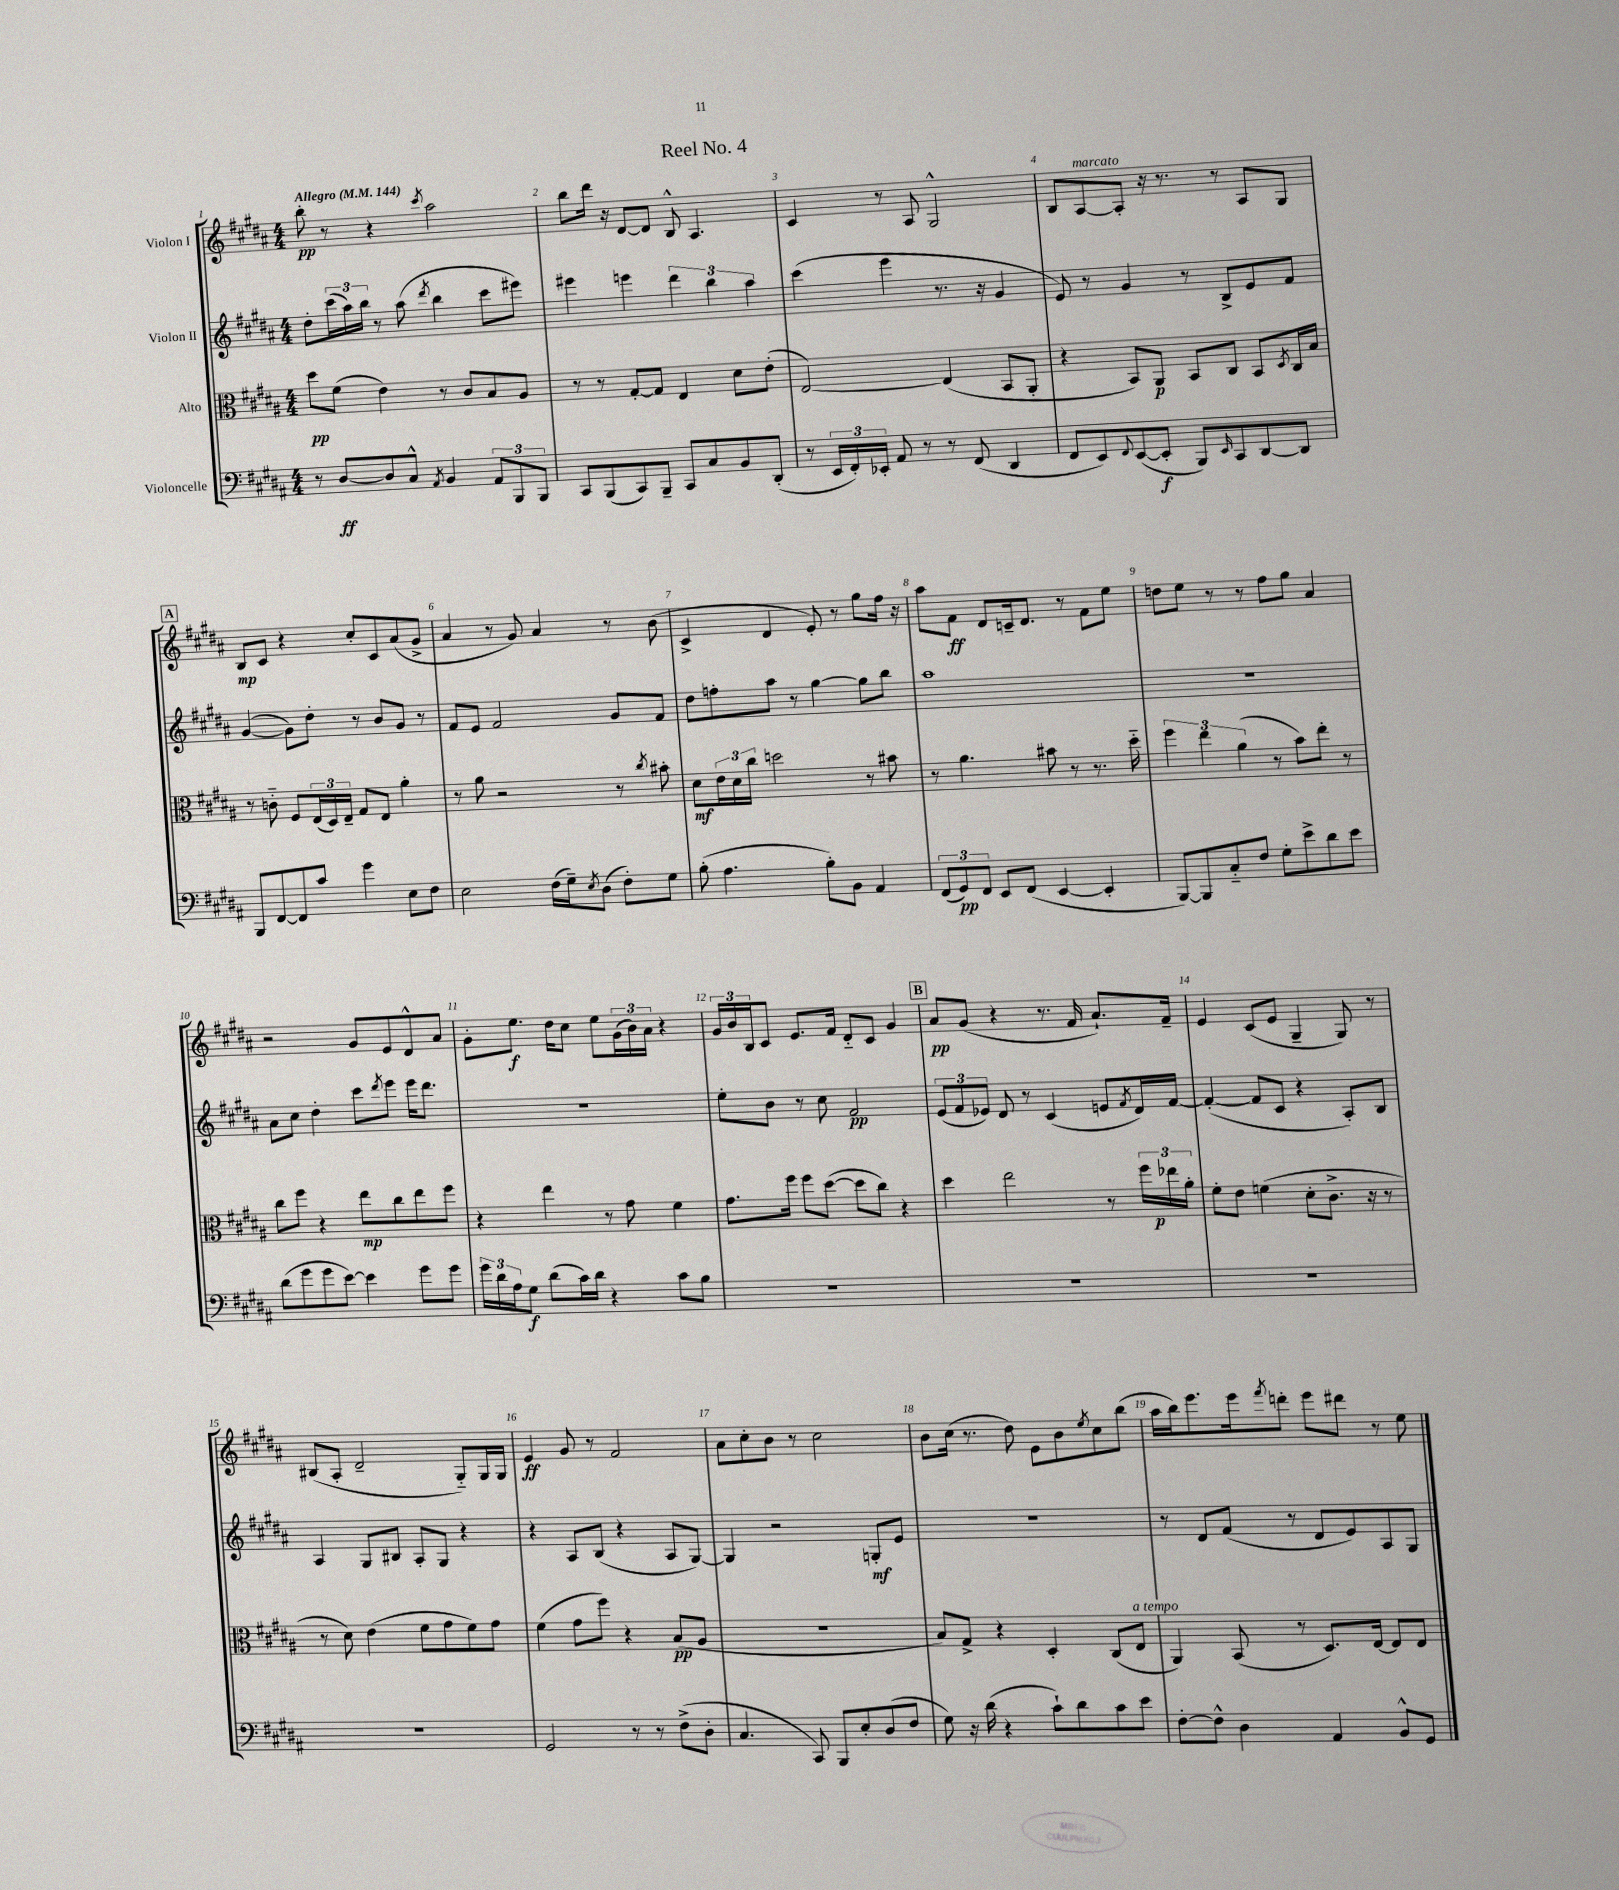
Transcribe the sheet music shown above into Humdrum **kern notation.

**kern	**kern	**kern	**kern
*staff4	*staff3	*staff2	*staff1
*clefF4	*clefC3	*clefG2	*clefG2
*k[f#c#g#d#a#]	*k[f#c#g#d#a#]	*k[f#c#g#d#a#]	*k[f#c#g#d#a#]
*M4/4	*M4/4	*M4/4	*M4/4
*MM144	*MM144	*MM144	*MM144
8r	8dd#	8dd#'	8bb'
[8D#	(8f#	(24ccc#	8r
.	.	24aa#)	.
.	.	24bb	.
8D#]	4e)	8r	4r
8C#^^	.	(8aa#	.
8qAA#	.	8qddd#	8qccc#
4BB	8r	4bb	2aa#
.	8c#	.	.
12AA#	8B	8ccc#	.
12BBB	.	.	.
.	8A#	8eee#)	.
12BBB	.	.	.
=	=	=	=
8CC#	8r	4eee#	8bb
(8BBB	8r	.	16ddd#
.	.	.	16r
8CC#)	[8G#'	4eee	[8d#
8BBB~	8G#]	.	8d#]
8CC#	4E	6ddd#	8B^^
8C#	.	.	4.A#
.	.	6bb	.
8BB	8d#	.	.
.	.	6aa#	.
(8DD#'	(8e'	.	.
=	=	=	=
8r	[2E)	(4ccc#	4c#
24EE	.	.	.
24FF#')	.	.	.
24EE-'	.	.	.
8AA#	.	4eee	8r
8r	.	.	8A#
8r	(4E]	8.r	2G#^^
(8FF#	.	.	.
.	.	16r	.
4DD#	8BB	4g#	.
.	8AA#'	.	.
=	=	=	=
8FF#	4r	8e)	8B
8EE)	.	8r	[8A#
8qqFF#	.	.	.
([8EE	8BB)	4g#	8A#']
8EE']	8AA#	.	16r
.	.	.	8.r
8BBB)	8BB	8r	.
16qqEE	.	.	.
8CC#	8C#	8B^	8r
[8DD#	8BB	8e	8A#
.	8qD#	.	.
8DD#]	16C#	8f#	8G#
.	16B	.	.
=	=	=	=
8BBB	8r	([4g#	8B
[8FF#	8c'~	.	8c#
8FF#]	8F#	8g#])	4r
8c#	(24E	8dd#'	.
.	24D#)	.	.
.	24E~	.	.
4g#	8G#	8r	8cc#'
.	8E	8b	8c#
8E	4a#'	8g#	(8a#
8F#	.	8r	8g#^
=	=	=	=
2E	8r	8f#	4a#
.	8a#	8e	.
.	2r	2f#	8r
.	.	.	8g#)
(16F#	.	.	4a#
16G#~)	.	.	.
8qE	.	.	.
(8D#	.	.	.
8F#')	8r	8g#	8r
.	8qcc#	.	.
8G#	8b#'	8f#	(8b
=	=	=	=
(8B'	8d#	8dd#	4c#^
4.A#	24e	8ff'	.
.	24d#	.	.
.	24cc#	.	.
.	2dd	8aa#	4d#
.	.	8r	.
8B')	.	[4gg#	8e')
8BB	.	.	8r
4AA#	8r	8gg#]	8gg#
.	8b#	8bb	16ff#
.	.	.	16r
=	=	=	=
(12FF#	8r	1aa#	8aa#
12GG#)	.	.	.
.	4.a#	.	8f#
12FF#	.	.	.
8EE	.	.	8d#
(8FF#	.	.	16c~
.	.	.	8.d#
[4EE	8b#	.	.
.	8r	.	8r
4EE']	8.r	.	8f#
.	.	.	8ee
.	16dd#'~	.	.
=	=	=	=
[8BBB)	6ff#	1r	8dd
8BBB]	.	.	8ee
.	6ee	.	.
8C#'~	.	.	8r
.	(6a#	.	.
8F#	.	.	8r
8G#'	8r	.	8ff#
8e^	8b)	.	8gg#
8d#	8ee'	.	4a#
8e	8r	.	.
=	=	=	=
(8d#	8cc#	8a#	2r
8g#	8ff#	8cc#	.
8g#	4r	4dd#'	.
[8e)	.	.	.
4e]	8ee	8ccc#	8g#
.	.	8qddd#	.
.	8cc#	8eee	8e
8g#	8ee	16eee	8d#^^
.	.	8.ddd#	.
8g#	8ff#	.	8a#
=	=	=	=
24g#	4r	1r	8g#'
24d#	.	.	.
24A#	.	.	.
8G#	.	.	8.ee
(8d#	4ee	.	.
.	.	.	16dd#
16c#)	.	.	8cc#
16d#	.	.	.
4r	8r	.	8ee
.	8g#	.	(24g#
.	.	.	24b)
.	.	.	24a#
8c#	4f#	.	4r
8B	.	.	.
=	=	=	=
1r	8.g#	8ee'	24g#
.	.	.	24b
.	.	.	24B
.	.	8b	8c#
.	16ff#	.	.
.	8ff#	8r	8.e
.	([8dd#	8cc#	.
.	.	.	16f#
.	8dd#]	2f#	8d#'~
.	8cc#)	.	8c#
.	4r	.	4g#
=	=	=	=
1r	4dd#	(12e	8a#
.	.	12f#	.
.	.	.	(8g#
.	.	12e-)	.
.	2ee	8d#	4r
.	.	8r	.
.	.	(4c#	8.r
.	.	.	16f#
.	8r	8e	8.a#`)
.	.	8qf#	.
.	24ff#	16d#)	.
.	24ee-	.	.
.	.	[16f#	16f#~
.	24a#'	.	.
=	=	=	=
1r	8f#'	(4f#'_	4e
.	8e	.	.
.	(4f	8f#]	(8c#
.	.	8c#	8e
.	8d#'	4r	4G#~
.	8.c#^	.	.
.	.	8A#')	8G#)
.	16r	.	.
.	8r	8B	8r
=	=	=	=
1r	8r	4A#	(8B#
.	8d#)	.	8A#'
.	(4e	8G#	2d#~
.	.	8B#	.
.	8f#	8A#'	.
.	8g#	8G#	.
.	8f#)	4r	8G#'~)
.	8g#	.	16G#
.	.	.	16G#
=	=	=	=
2GG#	(4f#	4r	4e
.	8g#	8A#	8g#
.	8ff#)	(8B	8r
8r	4r	4r	2f#
8r	.	.	.
(8F#^	(8B	8A#	.
8D#'	8A#	[8G#)	.
=	=	=	=
4.C#	1r	4G#]	8a#
.	.	.	8cc#'
.	.	2r	8b
8CC#)	.	.	8r
8BBB	.	.	2cc#
8E'	.	.	.
(8D#	.	8G'	.
8F#	.	8e	.
=	=	=	=
8G#)	8B)	1r	8b
16r	8G#^	.	(16cc#
(16d#	.	.	8.r
4r	4r	.	.
.	.	.	8dd#)
8c#`)	4D#'	.	8e
8d#	.	.	8b
.	.	.	8qee
8c#	(8C#	.	8cc#
8e	8E	.	(8bb
=	=	=	=
[8F#'	4AA#)	8r	16aa#
.	.	.	16bb)
8F#^^]	.	8d#	8.eee
4D#	(8BB	(8f#	.
.	.	.	16eee
.	.	.	8qfff#
.	8r	8r	8ddd'
4AA#	8.D#)	8d#	8eee
.	.	8e)	8ddd#
.	[16E	.	.
8BB^^	8E]	8A#	8r
8GG#	8E	8G#	8ee
==	==	==	==
*-	*-	*-	*-
